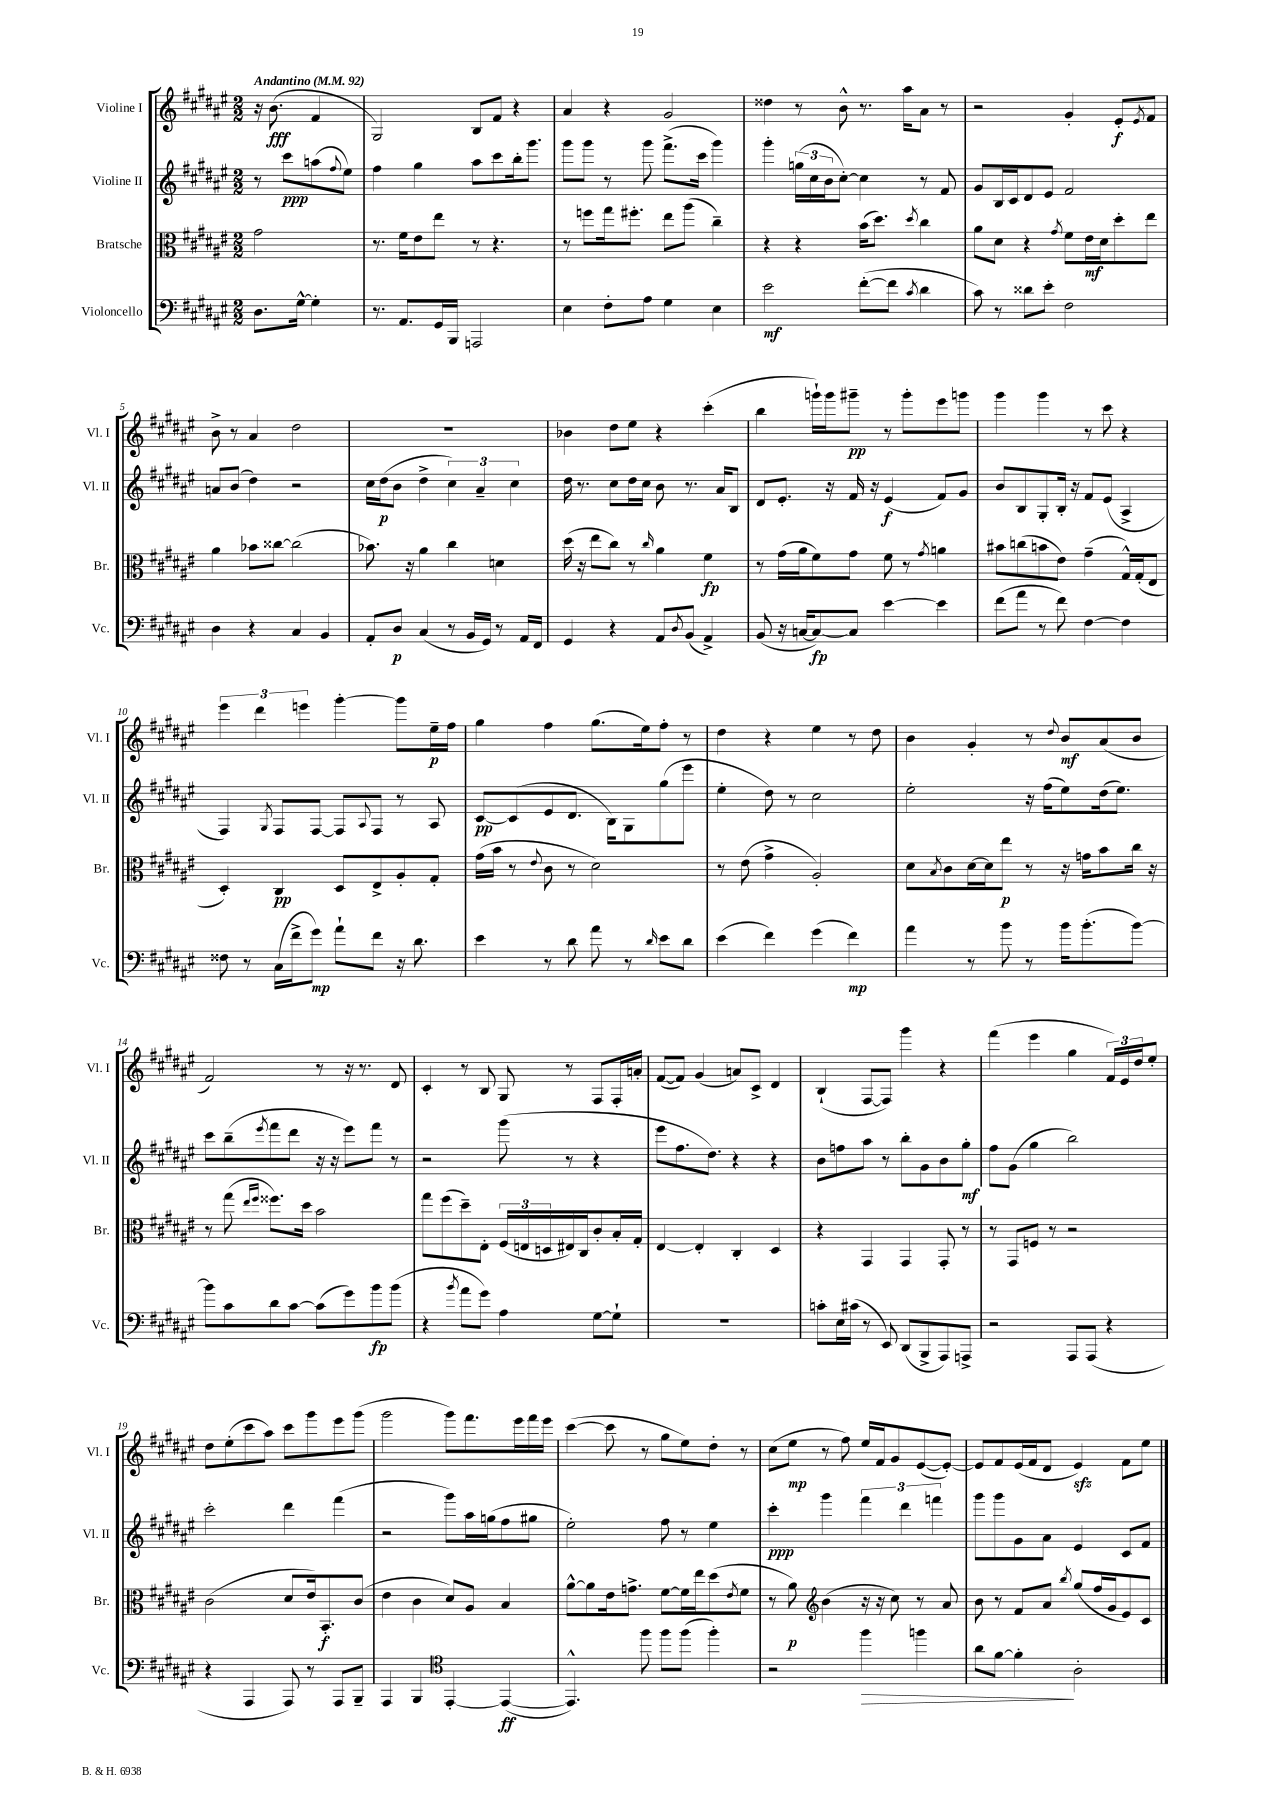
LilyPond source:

<<
\new StaffGroup <<
\new Staff = "s0" \with { instrumentName = "Violine I" shortInstrumentName = "Vl. I" } {
    \clef treble \key fis \major \numericTimeSignature \time 2/2 \partial 2 \tempo "Andantino" 4 = 92
    r16 b'8.\fff( fis'4 |
    gis2) b8 fis'8 r4 |
    ais'4 r4 gis'2 |
    disis''4 r8 b'8-^ r8. ais''16 ais'8 r8 |
    r2 gis'4-. eis'8-.\f \acciaccatura { eis'8 } fis'8 |
    b'8-> r8 ais'4 dis''2 |
    R1 |
    bes'4 dis''8 eis''8 r4 cis'''4-.( |
    b''4 g'''16-!) g'''16 gis'''8--\pp r8 gis'''8-. eis'''8 g'''8 |
    gis'''4 gis'''4 r8 cis'''8 r4 |
    \tuplet 3/2 { eis'''4 dis'''4 e'''4 } gis'''4~-. gis'''8 eis''16--\p fis''16 |
    gis''4 fis''4 gis''8.( eis''16) fis''8-. r8 |
    dis''4 r4 eis''4 r8 dis''8 |
    b'4 gis'4-. r8 \appoggiatura { dis''8 } b'8\mf ais'8( b'8 |
    fis'2) r8 r16 r8. dis'8 |
    cis'4-. r8 b8 gis8 r8 fis8 fis16-. a'16-. |
    fis'8~( fis'8) gis'4( a'8) cis'8-> dis'4 |
    b4-!( fis8~ fis8) gis'''4 r4 |
    fis'''4( eis'''4 gis''4 \tuplet 3/2 { fis'16) eis'16 dis''16 } eis''8-. |
    dis''8 eis''8-.( cis'''8 ais''8) cis'''8 gis'''8 eis'''8 gis'''8( |
    gis'''2 gis'''8) fis'''8. eis'''16 fis'''16 eis'''16 |
    cis'''4~( cis'''8 r8 gis''8 eis''8) dis''8-. r8 |
    cis''8( eis''8\mp r8 fis''8) eis''16 fis'16 gis'8 eis'8~( eis'8~-.) |
    eis'8 fis'8 eis'16( fis'16 dis'8 eis'4\sfz) fis'8 eis''8 \bar "|." |
}
\new Staff = "s1" \with { instrumentName = "Violine II" shortInstrumentName = "Vl. II" } {
    \clef treble \key fis \major \numericTimeSignature \time 2/2 \partial 2
    r8 cis'''8\ppp a''8( \appoggiatura { fis''8 } eis''8) |
    fis''4 gis''4 ais''8 cis'''8 b''16-. gis'''8. |
    gis'''8 gis'''8 r8 gis'''8 fis'''8.->( cis'''16 gis'''4) |
    gis'''4-. \tuplet 3/2 { g''16( cis''16 b'16 } cis''8~-.) cis''4 r8 fis'8 |
    gis'8 b16 cis'16 dis'8 eis'8 fis'2 |
    a'8 b'8( dis''4) r2 |
    cis''16 dis''16\p( b'8 dis''4-> \tuplet 3/2 { cis''4) ais'4-- cis''4 } |
    dis''16 r8. cis''8 dis''16 cis''16 b'8 r8. ais'16 b8 |
    dis'8 eis'8.-. r16 fis'16 r16 eis'4\f( fis'8) gis'8 |
    b'8 b8 gis8-. b16-. r16 fis'8 eis'8( ais4-> |
    fis4) \acciaccatura { gis8 } fis8 fis8~ fis8 \appoggiatura { ais8 } fis8 r8 ais8 |
    cis'8~\pp cis'8( eis'8 dis'8. b16) gis8 gis''8( eis'''8 |
    eis''4-. dis''8) r8 cis''2 |
    eis''2-. r16 fis''16( eis''8) dis''16( eis''8.) |
    cis'''8 b''8--( \acciaccatura { eis'''8 } fis'''8 dis'''8 r16 r16 eis'''8) fis'''8 r8 |
    r2 gis'''8( r8 r4 |
    eis'''8 fis''8. dis''8.) r4 r4 |
    b'8 f''8 ais''8 r8 b''8-. gis'8 b'8 gis''8-.\mf |
    fis''8 gis'8( gis''4 b''2) |
    cis'''2-. dis'''4 fis'''4( |
    r2 gis'''8) ais''16 g''16( fis''8 gis''8 |
    eis''2-.) fis''8 r8 eis''4 |
    cis'''4-.\ppp gis'''4 \tuplet 3/2 { fis'''4 dis'''4 f'''4 } |
    gis'''8 gis'''8 gis'8 ais'8 eis'4 cis'8 fis'8 \bar "|." |
}
\new Staff = "s2" \with { instrumentName = "Bratsche" shortInstrumentName = "Br." } {
    \clef alto \key fis \major \numericTimeSignature \time 2/2 \partial 2
    gis'2 |
    r8. fis'16 eis'8 eis''8 r8 r4. |
    r8 f''8 gis''16 fis''8.-. eis''8 ais''8( cis''4--) |
    r4 r4 b'16( dis''8.) \acciaccatura { dis''8 } cis''4 |
    ais'8 dis'8 r4 \acciaccatura { gis'8 } fis'8 eis'16\mf dis'16 dis''8-. eis''8 |
    ais'4 bes'8 cisis''8~ cisis''2( |
    bes'8.) r16 ais'4 cis''4 d'4 |
    dis''16( r16 eis''8 cis''8) r8 \grace { cis''16 } ais'4 fis'4\fp |
    r8 gis'16( ais'16 fis'8) gis'8 fis'8 r8 \acciaccatura { gis'8 } a'4 |
    bis'8 c''8( b'8 eis'8) gis'4--( gis16-^) gis16-.( eis8 |
    dis4-.) cis4\pp dis8 eis8-> ais8-. gis8-. |
    gis'16( b'16 r8 \appoggiatura { eis'8 } cis'8 r8 dis'2) |
    r8 eis'8( gis'4-> ais2-.) |
    dis'8 \acciaccatura { b8 } cis'8 dis'16~ dis'16 eis''8\p r8 r16 g'16 b'8 cis''16 r16 |
    r8 gis''8( \grace { eis''16 fis''16 } fisis''8.) dis''16 b'2 |
    gis''8 fis''8( dis''8--) eis8-. \tuplet 3/2 { fis16( e16 d16 } eis16) cis16 cis'8-. b16-. gis16-. |
    eis4~ eis4-. cis4-. dis4 |
    r4 gis,4 gis,4 gis,8-. r8 |
    r8 gis,8 f8 r8 r2 |
    cis'2( dis'8 eis'16) b,8.-.\f cis'8( |
    eis'4 cis'4 dis'8) ais8 b4 |
    ais'8~-^ ais'8 eis'16 g'8.-> fis'8~ fis'16 eis''16 dis''8( \acciaccatura { eis'8 } fis'8 |
    r8 ais'8\p) \clef treble b'4( r16 r16 cis''8) r8 ais'8 |
    b'8 r8 fis'8 ais'8 \acciaccatura { b''8 } gis''8( fis''16 gis'16 eis'8) cis'8 \bar "|." |
}
\new Staff = "s3" \with { instrumentName = "Violoncello" shortInstrumentName = "Vc." } {
    \clef bass \key fis \major \numericTimeSignature \time 2/2 \partial 2
    dis8. gis16~-^ gis4-. |
    r8. ais,8. gis,16 b,,16 a,,2 |
    eis4 fis8-. ais8 gis4 eis4 |
    eis'2\mf fis'8~-.( fis'8 \acciaccatura { cis'8 } dis'4 |
    cis'8) r8 disis'8 eis'8-. fis2 |
    dis4 r4 cis4 b,4 |
    ais,8-. dis8\p cis4( r8 b,16 gis,16) r8 ais,16 fis,16 |
    gis,4 r4 ais,8 \acciaccatura { dis8 } b,8( ais,4->) |
    b,8( r16 c16~ c8~\fp) c8 eis'4~ eis'4 |
    fis'8( ais'8 r8 fis'8) fis4~ fis4 |
    fisis8 r8 cis16( fis'16-> gis'8\mp) ais'8-! fis'8 r16 dis'8. |
    eis'4 r8 dis'8 ais'8 r8 \grace { dis'16 } eis'8 dis'8 |
    eis'4( fis'4) gis'4( fis'4\mp) |
    ais'4 r8 b'8 r8 b'16 b'8.-.( b'8~) |
    b'8 cis'8 dis'8 cis'8~ cis'8( gis'8) b'8\fp b'8( |
    r4 \acciaccatura { b'8 } ais'8 gis'8) ais4 gis8~ gis8-! |
    R1 |
    c'8-. eis16 cis'16( r8 eis,8) dis,8( b,,8-> ais,,8) a,,8-> |
    r2 ais,,8 ais,,8( r4 |
    r4 ais,,4 ais,,8) r8 ais,,8 b,,8-- |
    ais,,4 b,,4 \clef tenor eis,4~-. eis,4~\ff( |
    eis,4.-^) fis''8 fis''8 fis''8( fis''4-.) |
    r2 fis''4\> f''4 |
    ais'8 fis'8~ fis'4-.\! ais2-. \bar "|." |
}
>>
>>
